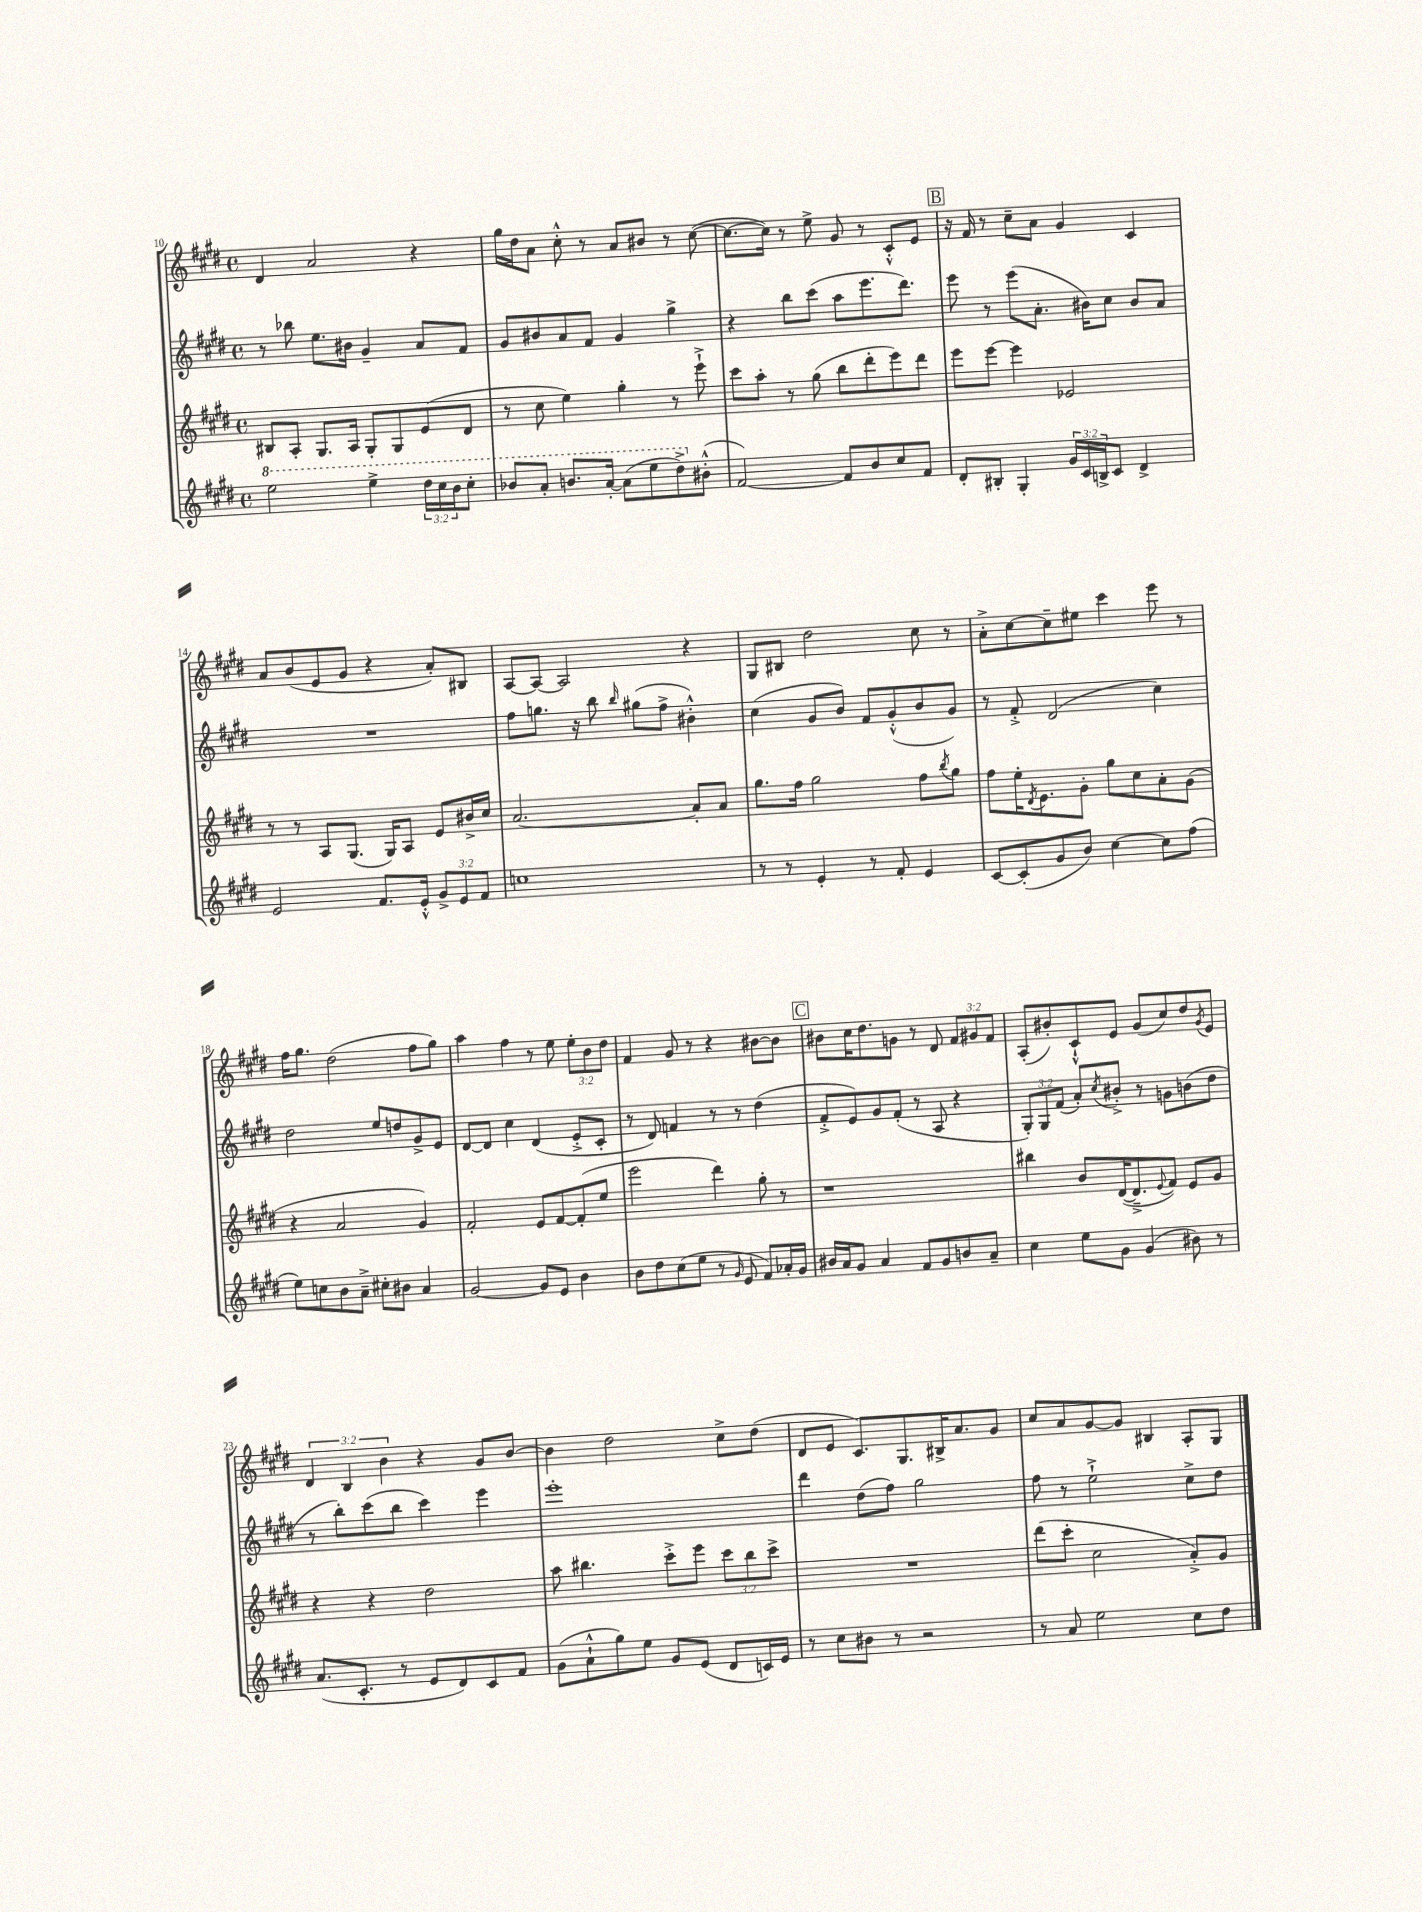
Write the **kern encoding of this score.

**kern	**kern	**kern	**kern
*part4	*part3	*part2	*part1
*staff4	*staff3	*staff2	*staff1
*clefG2	*clefG2	*clefG2	*clefG2
*k[f#c#g#d#]	*k[f#c#g#d#]	*k[f#c#g#d#]	*k[f#c#g#d#]
*M4/4	*M4/4	*M4/4	*M4/4
*met(c)	*met(c)	*met(c)	*met(c)
*8va	*	*	*
=10	=10	=10	=10
2eee\	8B#X/L	8r	4d#/
.	8A'/J	8bb-X\	.
.	8.G#/L	8.ee\L	2a/
.	16A/Jk	16b#X\Jk	.
4eee^\	8G#'/L	4g#~/	.
.	8G#/	.	.
24ddd#\LL	(8e/	8a/L	4r
24ccc#\	.	.	.
24bb\J	.	.	.
8ccc#'\J	8d#/J	8f#/J	.
=11	=11	=11	=11
8bb-X/L	8r	8g#/L	16gg#\LL
.	.	.	16dd#\J
8aa'/J	8cc#\	8b#X/	8a\J
8.bbn/L	4ee\)	8a/	8cc#'^^\
.	.	8f#/J	8r
[16aa'/Jk	.	.	.
(8aa\L]	4gg#'\	4g#/	8a/L
8eee\	.	.	8b#X/J
8ddd#^\)	8r	4gg#^\	8r
*X8va	*	*	*
(8b#X'^^\J	8eee`^\	.	([8cc#\
=12	=12	=12	=12
[2f#/)	8ccc#\L	4r	8.cc#\L_
.	8aa'\J	.	.
.	.	.	16cc#\Jk])
.	8r	8bb\L	8r
.	(8gg#\	(8ccc#\J	8ee^\
8f#/L]	8bb\L	8aa\L	8g#/
8b/	8ddd#'\	8.eee\	8r
8cc#/	8eee\)	.	8c#'^^/L
.	.	8.ddd#\J)	.
8f#/J	8ddd#\J	.	8e/J
!!LO:REH:place=s1:t=B
=13	=13	=13	=13
8d#'/L	8eee\L	8eee\	16r
.	.	.	16f#/
8B#X'/J	[8eee\J	8r	8r
4G#'/	4eee\]	(8eee\L	8cc#~\L
.	.	8.a'\J	8a\J
24g#/LL	2e-X/	.	4g#/
24c#/	.	.	.
.	.	16b#X\KL)	.
24Bn^/J	.	.	.
8c#/J	.	8cc#\J	.
4d#^/	.	8b#/L	4c#/
.	.	8a/J	.
!!LO:LB:g=z
=14	=14	=14	=14
2e/	8r	1r	8a/L
.	8r	.	(8b/
.	8A/L	.	8e/
.	(8.G#/J	.	8g#/J
8.f#/L	.	.	4r
.	16G#/KL)	.	.
.	8A/J	.	.
16e'^^/Jk	.	.	.
12g#^/L	8e/L	.	8a'/L)
12e/	.	.	.
.	16b#X^/L	.	8B#X/J
12f#/J	.	.	.
.	16cc#/JJ	.	.
=15	=15	=15	=15
1ccn	[2.a/	8ff#\L	[8A/L
.	.	8.ggn\J	8A/J_
.	.	.	2A/]
.	.	16r	.
.	.	8bb\	.
.	.	16qqbb/	.
.	.	(8gg#X\L	.
.	.	8ff#^\J	.
.	8a'/L]	4b#X'^^\)	4r
.	8a/J	.	.
=16	=16	=16	=16
8r	8.gg#\L	(4cc#\	8G#/L
8r	.	.	8B#X/J
.	16ff#\Jk	.	.
4e'/	2gg#\	8g#/L	2dd#\
.	.	8b/J)	.
8r	.	8f#/L	.
8f#'/	.	(8g#'^^/	.
4e/	8ff#\L	8b/	8cc#\
.	8qbb/	.	.
.	8gg#\J	8g#/J)	8r
=17	=17	=17	=17
[8c#/L	8ff#\L	8r	8a'^\L
(8c#'/]	16ee'\K	8f#'^/	[8cc#\
.	8qd#/	.	.
.	8.e\	.	.
8g#/	.	(2d#/	8cc#~\]
8b/J)	8g#'\J	.	8ee#X\J
[4cc#\	8gg#\L	.	4ccc#\
.	8cc#\	.	.
8cc#\L]	8a'\	4cc#\)	8eee\
(8ff#\J	(8g#\J	.	8r
!!LO:LB:g=z
=18	=18	=18	=18
8ee\L)	4r	2dd#\	16ff#\KL
.	.	.	8.gg#\J
8ccn\	.	.	.
8b\	2a/	.	(2dd#\
8a~^\J	.	.	.
8cc#X'\L	.	8ee/L	.
8b#X\J	.	8ddn/	.
4a/	4g#/)	8g#^/	8ff#\L
.	.	8e/J	8gg#\J)
=19	=19	=19	=19
[2g#/	2f#'/	[8d#/L	4aa\
.	.	8d#/J]	.
.	.	4cc#\	4ff#\
8g#/L]	8e/L	(4d#/	8r
8e/J	[8f#/	.	8ee\
4b\	(8f#'/]	8e'^/L	12ee'\L
.	.	.	12b\
.	8ee/J	8c#'/J	.
.	.	.	12dd#\J
=20	=20	=20	=20
8b\L	2eee\	8r	4f#/
8dd#\	.	8d#/)	.
(8cc#\	.	4fn/	8g#/
8ee\J	.	.	8r
8r	4ddd#\)	8r	4r
16qqg#/	.	.	.
8e/	.	8r	.
8f#/L)	8gg#'\	(4dd#\	[8b#X\L
16a-X'/L	8r	.	8b#\J]
16g#/JJ	.	.	.
!!LO:REH:place=s1:t=C
=21	=21	=21	=21
16b#X/LL	1r	8f#'^/L	8b#X\L
16a/J	.	.	.
8g#/J	.	8e/)	16cc#\K
.	.	.	8.dd#\
4a/	.	8g#/	.
.	.	(8f#'/J	8gn\J
8f#/L	.	8r	8r
8g#/	.	8A/	8d#/
8bn/	.	4r	12f#/L
.	.	.	12g#X/
8a~/J	.	.	.
.	.	.	12f#/J
=22	=22	=22	=22
4cc#\	4bb#X\	12G#'/L)	(8A'/L
.	.	12G#/	.
.	.	.	8b#X'/)
.	.	(12f#/J	.
8ee\L	8b/L	8a'/L)	8c#`^^/
.	.	8qcc#/	.
8g#\J	([16d#/K	8b#X'^/J	8e/J
.	8.d#~^/]	.	.
(4g#/	.	8r	(8g#/L
.	8qqe/	.	.
.	8f#/J)	8gn\L	8cc#/)
8b#X\)	8e/L	(8bn\	8dd#/
.	.	.	8qg#/
8r	8g#/J	8dd#\J	8e/J
!!LO:LB:g=z
=23	=23	=23	=23
(8.a/L	4r	8r	6d#/
.	.	8bb'\L)	.
.	.	.	6B/
8.c#'/J	.	.	.
.	4r	(8ccc#\	.
.	.	.	6b\
8r	.	8bb\J	.
8e/L	2dd#\	4ccc#\)	4r
8d#/)	.	.	.
8c#/	.	4eee\	8g#/L
8f#/J	.	.	[8b/J
=24	=24	=24	=24
(8g#\L	8aa\	1eee'	4b\]
8a`^^\	4.bb#X\	.	.
8gg#\)	.	.	2dd#\
8ee\J	.	.	.
8g#/L	8ccc#'^\L	.	.
(8e/J	8eee\J	.	.
8d#/L	12ccc#\L	.	8cc#^\L
.	12bb#\	.	.
16cn/L)	.	.	(8dd#\J
.	12ccc#^\J	.	.
16e/JJ	.	.	.
=25	=25	=25	=25
8r	1r	4ddd#\	8d#/L
8cc#\L	.	.	8e/J
8b#X\J	.	(8dd#\L	8.c#/L)
8r	.	8ff#\J)	.
.	.	.	8.G#/
2r	.	2gg#\	.
.	.	.	16B#X^/K
.	.	.	8.a/
.	.	.	8g#/J
=26	=26	=26	=26
8r	(8ddd#\L	8ff#\	8cc#/L
8a/	8ccc#'\J	8r	8a/
2ee\	2cc#\	2ee`^\	[8g#/
.	.	.	8g#/J]
.	.	.	4B#X/
8cc#\L	8a'^/L)	8cc#^\L	8A'/L
8dd#\J	8g#/J	8dd#\J	8G#/J
==	==	==	==
*-	*-	*-	*-
